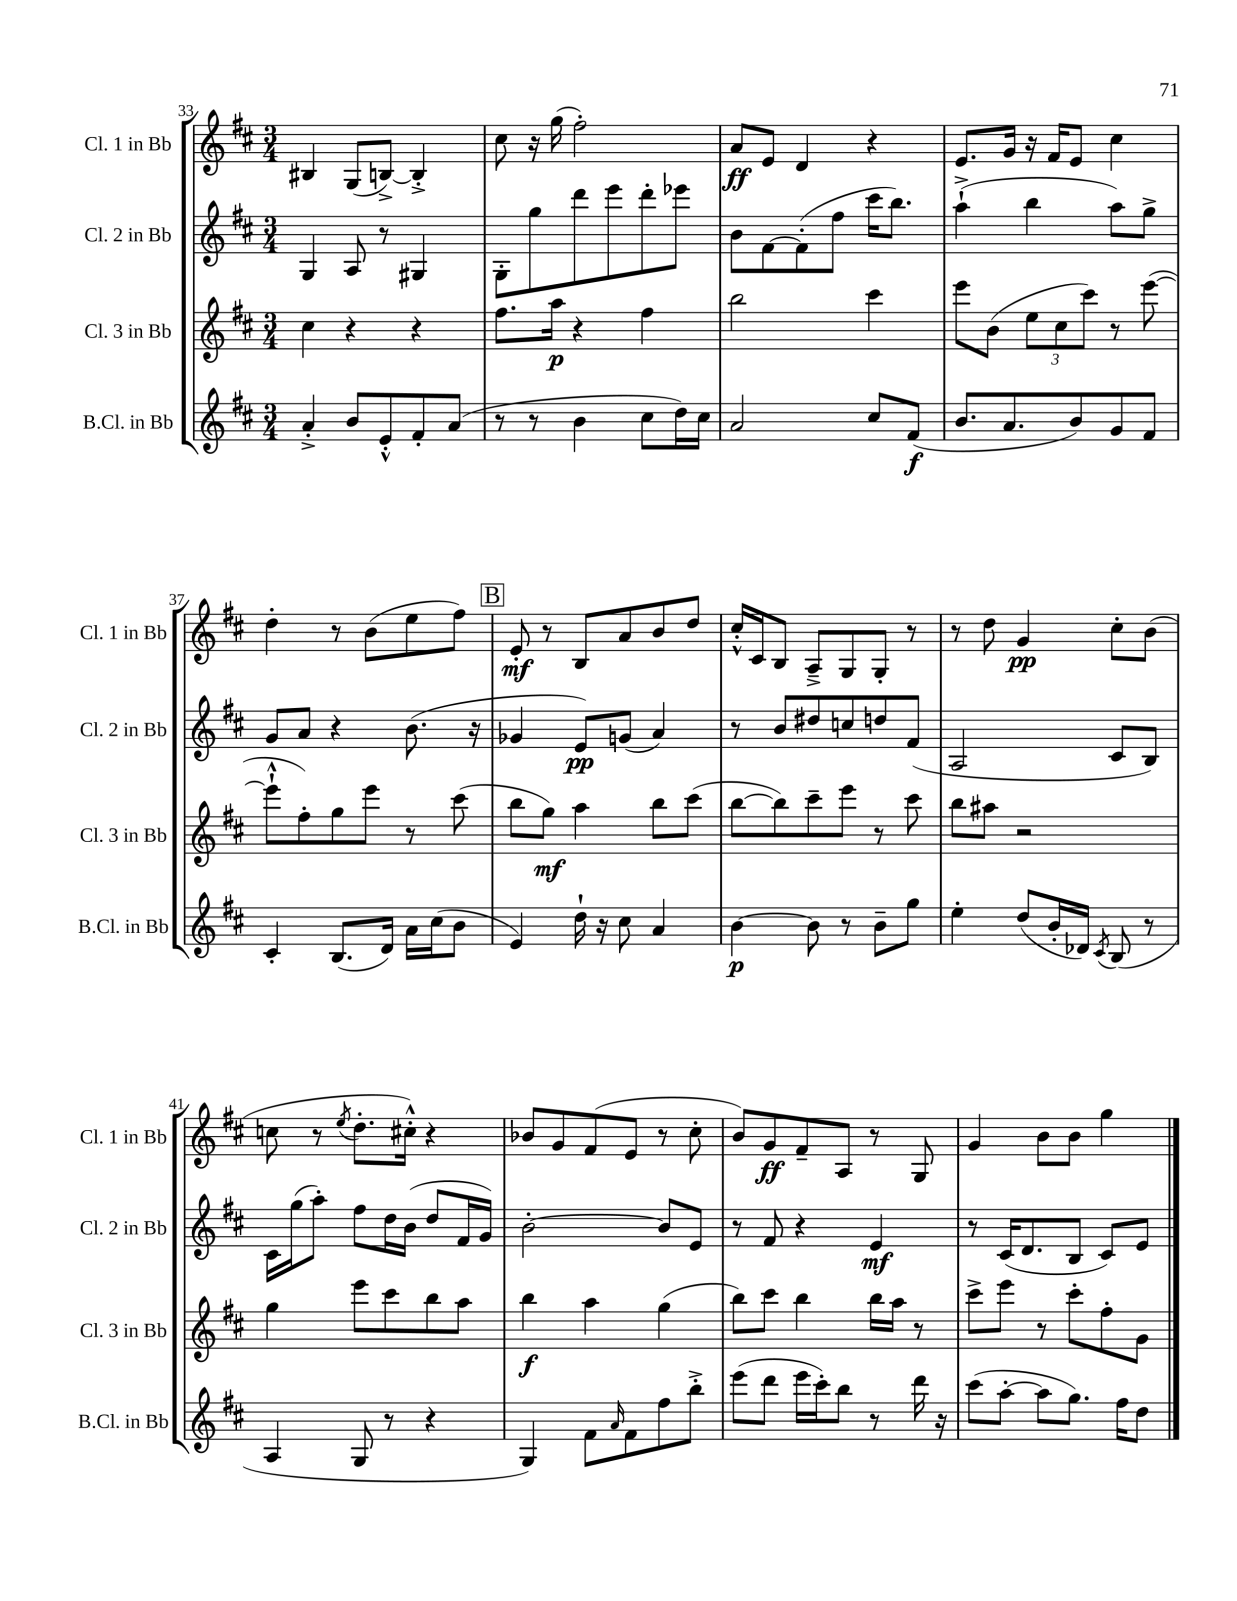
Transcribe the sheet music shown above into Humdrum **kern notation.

**kern	**kern	**kern	**kern
*staff4	*staff3	*staff2	*staff1
*clefG2	*clefG2	*clefG2	*clefG2
*k[f#c#]	*k[f#c#]	*k[f#c#]	*k[f#c#]
*M3/4	*M3/4	*M3/4	*M3/4
4a'^	4cc#	4G	4B#
8b	4r	8A	(8G
8e'^^	.	8r	[8B^)
8f#'	4r	4G#	4B'^]
(8a	.	.	.
=	=	=	=
8r	8.ff#	8G'	8cc#
8r	.	8gg	16r
.	16aa	.	(16gg
4b	4r	8ddd	2ff#')
.	.	8eee	.
8cc#	4ff#	8ddd'	.
16dd)	.	8eee-	.
16cc#	.	.	.
=	=	=	=
2a	2bb	8b	8a
.	.	[8f#	8e
.	.	(8f#']	4d
.	.	8ff#	.
8cc#	4ccc#	16ccc#	4r
.	.	8.bb)	.
(8f#	.	.	.
=	=	=	=
8.b	8eee	(4aa`^	8.e
.	(8b	.	.
8.a	.	.	16g
.	12ee	4bb	16r
.	.	.	16f#
.	12cc#	.	.
8b)	.	.	8e
.	12ccc#)	.	.
8g	8r	8aa)	4cc#
8f#	([8eee	8gg^	.
=	=	=	=
4c#'	8eee`^^]	8g	4dd'
.	8ff#')	8a	.
(8.B	8gg	4r	8r
.	8eee	.	(8b
16d)	.	.	.
16a	8r	(8.b	8ee
(16cc#	.	.	.
8b	(8ccc#	.	8ff#)
.	.	16r	.
=	=	=	=
4e)	8bb	4g-	8e'
.	8gg)	.	8r
16dd`	4aa	8e)	8B
16r	.	.	.
8cc#	.	(8g	8a
4a	8bb	4a)	8b
.	(8ccc#	.	8dd
=	=	=	=
[4b	[8bb	8r	16cc#'^^
.	.	.	16c#
.	8bb])	8b	8B
8b]	8ccc#~	8dd#	8A~^
8r	8eee	8cc	8G
8b~	8r	8dd	8G'
8gg	8ccc#	(8f#	8r
=	=	=	=
4ee'	8bb	2A	8r
.	8aa#	.	8dd
(8dd	2r	.	4g
16b'	.	.	.
16d-)	.	.	.
8qc#	.	.	.
(8B	.	8c#	8cc#'
8r	.	8B)	(8b
=	=	=	=
4A	4gg	16c#	8cc
.	.	(16gg	.
.	.	8aa')	8r
.	.	.	8qee
8G	8eee	8ff#	8.dd'
8r	8ccc#	16dd	.
.	.	(16b	16cc#'^^)
4r	8bb	8dd	4r
.	8aa	16f#	.
.	.	16g)	.
=	=	=	=
4G)	4bb	[2b'	8b-
.	.	.	8g
8f#	4aa	.	(8f#
16qqa	.	.	.
8f#	.	.	8e
8ff#	(4gg	8b]	8r
8bb'^	.	8e	8cc#'
=	=	=	=
(8eee	8bb)	8r	8b)
8ddd	8ccc#	8f#	8g
16eee	4bb	4r	8f#~
16ccc#')	.	.	.
8bb	.	.	8A
8r	16bb	4e	8r
.	16aa	.	.
16ddd	8r	.	8G
16r	.	.	.
=	=	=	=
(8ccc#	8ccc#^	8r	4g
[8aa'	8eee	(16c#	.
.	.	8.d	.
8aa]	8r	.	8b
8.gg)	8ccc#'	8B	8b
.	8ff#'	8c#)	4gg
16ff#	.	.	.
8dd	8g	8e	.
==	==	==	==
*-	*-	*-	*-
